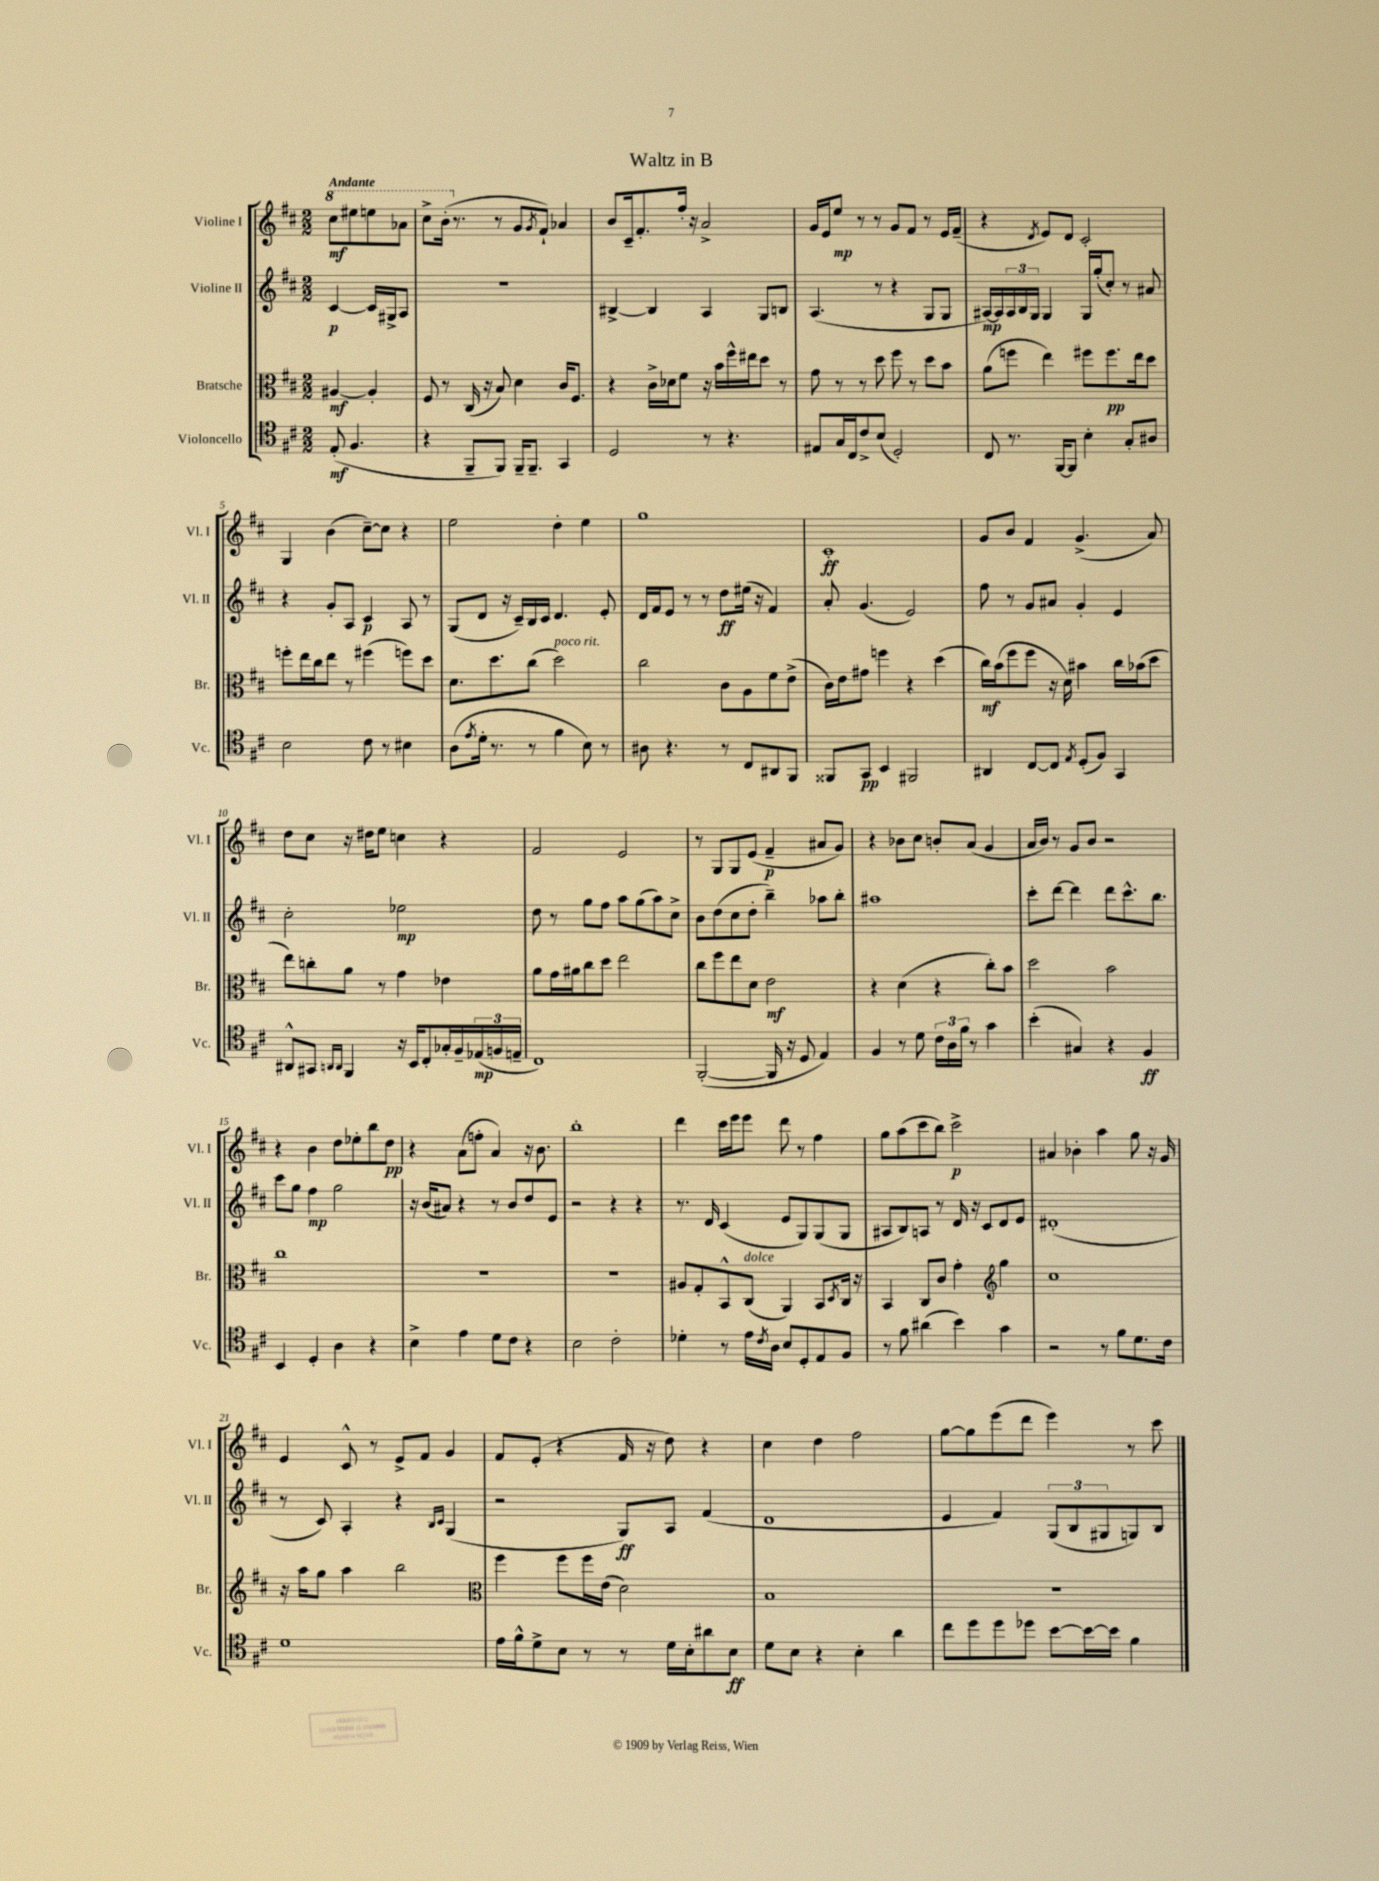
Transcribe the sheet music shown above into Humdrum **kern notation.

**kern	**dynam	**kern	**dynam	**kern	**dynam	**kern	**dynam
*part4	*part4	*part3	*part3	*part2	*part2	*part1	*part1
*staff4	*staff4	*staff3	*staff3	*staff2	*staff2	*staff1	*staff1
*I"Violoncello	*	*I"Bratsche	*	*I"Violine II	*	*I"Violine I	*
*I'Vc.	*	*I'Br.	*	*I'Vl. II	*	*I'Vl. I	*
*clefC4	*	*clefC3	*	*clefG2	*	*clefG2	*
*k[f#c#]	*	*k[f#c#]	*	*k[f#c#]	*	*k[f#c#]	*
*M2/2	*	*M2/2	*	*M2/2	*	*M2/2	*
*	*	*	*	*	*	*8va	*
=	=	=	=	=	=	=	=
!	!	!	!	!	!	!LO:TX:a:B:t=Andante	!
(8E'/	mf	[4A#X/	mf	[4c#/	p	8ccc#\L	mf
4.F#/	.	.	.	.	.	8eee#X\	.
.	.	4A#'/]	.	16c#/LL]	.	8eeen\	.
.	.	.	.	16G#X^/J	.	.	.
.	.	.	.	8A/J	.	8aa-X\J	.
=1	=1	=1	=1	=1	=1	=1	=1
4r	.	8F#/	.	1r	.	8ccc#^\L	.
.	.	8r	.	.	.	(16bb'\Jk	.
*	*	*	*	*	*	*X8va	*
.	.	.	.	.	.	8.r	.
8FF#~/L	.	(16C#/	.	.	.	.	.
.	.	16r	.	.	.	.	.
8FF#/J)	.	8B/)	.	.	.	8r	.
16FF#~/KL	.	4d\	.	.	.	8g/L	.
8.FF#~/J	.	.	.	.	.	.	.
.	.	.	.	.	.	8qg/	.
.	.	.	.	.	.	8f#`/J)	.
4GG/	.	16c#/KL	.	.	.	4a-X/	.
.	.	8.F#/J	.	.	.	.	.
=2	=2	=2	=2	=2	=2	=2	=2
2D/	.	4r	.	[4B#X^/	.	8b/L	.
.	.	.	.	.	.	16c#~/k	.
.	.	.	.	.	.	8.f#'/	.
.	.	16c#^\LL	.	4B#/]	.	.	.
.	.	16d-X\J	.	.	.	.	.
.	.	8f#\J	.	.	.	16ff#'/Jk	.
.	.	.	.	.	.	16r	.
8r	.	16r	.	4A/	.	2a^/	.
.	.	16b\LL	.	.	.	.	.
4.r	.	16ff#^^\	.	.	.	.	.
.	.	16ee#X\J	.	.	.	.	.
.	.	8dd\J	.	8G/L	.	.	.
.	.	8r	.	8Bn/J	.	.	.
=3	=3	=3	=3	=3	=3	=3	=3
8E#X/L	.	8g\	.	(4.A/	.	16g/LL	.
.	.	.	.	.	.	16e/J	.
16G/L	.	8r	.	.	.	8ee/J	mp
16C#/J	.	.	.	.	.	.	.
8c#^/	.	8r	.	.	.	8r	.
(8B/J	.	8dd\	.	8r	.	8r	.
2D'/)	.	8ff#\	.	4r	.	8g/L	.
.	.	8r	.	.	.	8f#/J	.
.	.	8dd\L	.	8G/L	.	8r	.
.	.	8b\J	.	8G/J	.	16e/LL	.
.	.	.	.	.	.	(16f#~/JJ	.
=4	=4	=4	=4	=4	=4	=4	=4
8C#/	.	(8a\L	.	[16A#X/LL)	mp	4r	.
.	.	.	.	16A#/]	.	.	.
8.r	.	8ffn\J	.	24A#/	.	.	.
.	.	.	.	24B/	.	.	.
.	.	.	.	24G/JJ	.	.	.
.	.	.	.	.	.	8qd/	.
.	.	4ee\)	.	4G/	.	8e/L)	.
[16FF#/KL	.	.	.	.	.	.	.
8FF#/J]	.	.	.	.	.	8d/J	.
4B'\	.	8ff#X\L	.	16G/LL	.	2c#'/	.
.	.	.	.	(16gg'/J	.	.	.
.	.	8.ff#\	pp	8cc#'/J)	.	.	.
8G'/L	.	.	.	8r	.	.	.
.	.	16ee\k	.	.	.	.	.
8A#X/J	.	8dd\J	.	8a#X/	.	.	.
!!LO:LB:g=z
=5	=5	=5	=5	=5	=5	=5	=5
2B\	.	8ffn'\L	.	4r	.	4G/	.
.	.	16ee\L	.	.	.	.	.
.	.	16cc#\J	.	.	.	.	.
.	.	8ee\J	.	8g'/L	.	(4b\	.
.	.	8r	.	8A/J	.	.	.
8c#\	.	(4ff#X\	.	4c#/	p	[8cc#~\L)	.
8r	.	.	.	.	.	8cc#\J]	.
4B#X\	.	8ffn\L)	.	8A/	.	4r	.
.	.	8dd\J	.	8r	.	.	.
=6	=6	=6	=6	=6	=6	=6	=6
(8A\L	.	8.d\L	.	(8G/L	.	2ee\	.
8qe/	.	.	.	.	.	.	.
16d'\Jk	.	.	.	8d/J	.	.	.
8.r	.	8.dd\	.	.	.	.	.
.	.	.	.	16r	.	.	.
.	.	.	.	16c#~/LL)	.	.	.
8r	.	(8cc#\J	.	16B/	.	.	.
.	.	.	.	16c#/JJ	.	.	.
!	!	!LO:TX:a:i:t=poco rit.	!	!	!	!	!
4f#\	.	2dd\)	.	4.d/	.	4dd'\	.
8B\)	.	.	.	.	.	4ee\	.
8r	.	.	.	8e'/	.	.	.
=7	=7	=7	=7	=7	=7	=7	=7
8A#X\	.	2cc#\	.	16d/LL	.	1gg	.
.	.	.	.	16f#/J	.	.	.
4.r	.	.	.	8e/J	.	.	.
.	.	.	.	8r	.	.	.
.	.	.	.	8r	.	.	.
8r	.	8c#\L	.	8dd\L	ff	.	.
8C#/L	.	8A\	.	(16ee#X\Jk	.	.	.
.	.	.	.	16r	.	.	.
8AA#X/	.	8f#\	.	4f#/)	.	.	.
8FF#/J	.	(8e^\J	.	.	.	.	.
=8	=8	=8	=8	=8	=8	=8	=8
8FF##X/L	.	16c#\LL)	.	8a'/	.	1c#'	ff
.	.	16e\J	.	.	.	.	.
8GG/J	pp	8g#X\J	.	(4.g/	.	.	.
4BB/	.	4ffn\	.	.	.	.	.
2FF#X/	.	4r	.	2e/)	.	.	.
.	.	(4dd\	.	.	.	.	.
=9	=9	=9	=9	=9	=9	=9	=9
4AA#X/	.	16cc#\LL)	mf	8ff#\	.	8g/L	.
.	.	(16b\J	.	.	.	.	.
.	.	8ff#\	.	8r	.	8b/J	.
[8C#/L	.	8ff#\J	.	8g/L	.	4f#/	.
8C#/J]	.	16r	.	8a#X/J	.	.	.
.	.	16d\)	.	.	.	.	.
8qE/	.	.	.	.	.	.	.
(8D'/L	.	4b#X\	.	4g'/	.	(4.g^/	.
8F#/J)	.	.	.	.	.	.	.
4GG/	.	16cc#\LL	.	4e/	.	.	.
.	.	(16b-X\J	.	.	.	.	.
.	.	8dd\J	.	.	.	8a/)	.
!!LO:LB:g=z
=10	=10	=10	=10	=10	=10	=10	=10
8AA#X^^/L	.	8ee\L)	.	2cc#'\	.	8dd\L	.
8GG#X/J	.	8ccn'\	.	.	.	8cc#\J	.
16qqAAn/LL	.	.	.	.	.	.	.
16qqAA/JJ	.	.	.	.	.	.	.
4FF#/	.	8a\J	.	.	.	16r	.
.	.	.	.	.	.	16dd#X\KL	.
.	.	8r	.	.	.	8ee\J	.
16r	.	4g\	.	2ee-X\	mp	4ccn\	.
16BB/KL	.	.	.	.	.	.	.
8C#'/	.	.	.	.	.	.	.
16G-X'/L	.	4e-X\	.	.	.	4r	.
16F#~/	.	.	.	.	.	.	.
(24E-X/	mp	.	.	.	.	.	.
24Fn/	.	.	.	.	.	.	.
24En~/JJ	.	.	.	.	.	.	.
=11	=11	=11	=11	=11	=11	=11	=11
1C#)	.	8a\L	.	8dd\	.	2f#/	.
.	.	16g\L	.	8r	.	.	.
.	.	16a#X\J	.	.	.	.	.
.	.	8cc#\	.	8gg\L	.	.	.
.	.	8dd\J	.	8ff#\J	.	.	.
.	.	2ee\	.	8aa\L	.	2e/	.
.	.	.	.	(8gg\	.	.	.
.	.	.	.	8aa\)	.	.	.
.	.	.	.	8cc#^\J	.	.	.
=12	=12	=12	=12	=12	=12	=12	=12
([2FF#'/	.	8cc#\L	.	8b\L	.	8r	.
.	.	8ff#\	.	(8dd\	.	8G/L	.
.	.	8ee\	.	8cc#\	.	8G/	.
.	.	8d\J	.	8dd'\J	.	(8e/J	.
16FF#/]	.	2e\	mf	4bb~\)	.	4f#~/	p
16r	.	.	.	.	.	.	.
8D/	.	.	.	.	.	.	.
4E/)	.	.	.	8aa-X\L	.	8a#X/L	.
.	.	.	.	8bb'\J	.	8g/J)	.
=13	=13	=13	=13	=13	=13	=13	=13
4F#/	.	4r	.	1aa#X	.	4r	.
8r	.	(4d\	.	.	.	8b-X\L	.
8d\	.	.	.	.	.	8cc#\J	.
24c#\LL	.	4r	.	.	.	8bn'/L	.
24A\	.	.	.	.	.	.	.
24f#\JJ	.	.	.	.	.	.	.
8r	.	.	.	.	.	(8a/J	.
4g\	.	8cc#'\L)	.	.	.	4g/	.
.	.	8b\J	.	.	.	.	.
=14	=14	=14	=14	=14	=14	=14	=14
(4b'\	.	2dd\	.	8ccc#'\L	.	16a/LL	.
.	.	.	.	.	.	16b/JJ)	.
.	.	.	.	[8ddd\J	.	8r	.
4G#X/)	.	.	.	4ddd\]	.	8g/L	.
.	.	.	.	.	.	8b/J	.
4r	.	2b\	.	8ddd\L	.	2r	.
.	.	.	.	8.ccc#^^\	.	.	.
4F#/	ff	.	.	.	.	.	.
.	.	.	.	8.bb\J	.	.	.
!!LO:LB:g=z
=15	=15	=15	=15	=15	=15	=15	=15
4BB/	.	1cc#	.	8ccc#\L	.	4r	.
.	.	.	.	8gg\J	.	.	.
4D'/	.	.	.	4ff#\	mp	4b\	.
4A\	.	.	.	2gg\	.	8dd\L	.
.	.	.	.	.	.	8ee-X'\	.
4r	.	.	.	.	.	8bb\	.
.	.	.	.	.	.	8dd\J	pp
=16	=16	=16	=16	=16	=16	=16	=16
4B^\	.	1r	.	16r	.	4r	.
.	.	.	.	(16b/KL	.	.	.
.	.	.	.	8a#X/J)	.	.	.
4e\	.	.	.	4r	.	(8a\L	.
.	.	.	.	.	.	8ffn'\J	.
8d\L	.	.	.	8r	.	4a/)	.
8c#\J	.	.	.	8b/L	.	.	.
4r	.	.	.	8dd/	.	16r	.
.	.	.	.	.	.	8.b\	.
.	.	.	.	8e/J	.	.	.
=17	=17	=17	=17	=17	=17	=17	=17
2B\	.	1r	.	2r	.	1bb'	.
2c#'\	.	.	.	4r	.	.	.
.	.	.	.	4r	.	.	.
=18	=18	=18	=18	=18	=18	=18	=18
4d-X'\	.	8A#X/L	.	8.r	.	4ddd\	.
.	.	8G'/	.	.	.	.	.
.	.	.	.	16d/	.	.	.
8r	.	8BB^^/	.	(4c#/	.	16ccc#\LL	.
.	.	.	.	.	.	16eee\J	.
!	!	!LO:TX:a:i:t=dolce	!	!	!	!	!
16e\LL	.	(8C#/J	.	.	.	8eee\J	.
8qc#/	.	.	.	.	.	.	.
16A\JJ	.	.	.	.	.	.	.
8B/L	.	4AA/)	.	8e/L	.	8ddd\	.
8D'/	.	.	.	8G/)	.	8r	.
8E/	.	8BB/L	.	(8G/	.	4ff#\	.
.	.	8qD/	.	.	.	.	.
8F#/J	.	16C#/Jk	.	8G/J	.	.	.
.	.	16r	.	.	.	.	.
=19	=19	=19	=19	=19	=19	=19	=19
8r	.	4BB/	.	8A#X/L	.	8gg\L	.
8f#\	.	.	.	8B/)	.	(8aa\	.
(4a#X\	.	8C#/L	.	8An/J	.	8ccc#\	.
.	.	8c#/J	.	8r	.	8bb\J)	.
4b\)	.	4g'\	.	16d/	.	2ccc#^\	p
.	.	.	.	16r	.	.	.
.	.	.	.	8c#/L	.	.	.
*	*	*clefG2	*	*	*	*	*
4g\	.	4gg\	.	8d/	.	.	.
.	.	.	.	8e/J	.	.	.
=20	=20	=20	=20	=20	=20	=20	=20
2r	.	1cc#	.	(1d#X'	.	4a#X/	.
.	.	.	.	.	.	4b-X'\	.
8r	.	.	.	.	.	4aa\	.
8f#\L	.	.	.	.	.	.	.
8.d\	.	.	.	.	.	8gg\	.
.	.	.	.	.	.	16r	.
16c#\Jk	.	.	.	.	.	16g/	.
!!LO:LB:g=z
=21	=21	=21	=21	=21	=21	=21	=21
1d	.	16r	.	8r	.	4e/	.
.	.	16aa\KL	.	.	.	.	.
.	.	8gg\J	.	8c#/)	.	.	.
.	.	4aa\	.	4A'/	.	8c#^^/	.
.	.	.	.	.	.	8r	.
.	.	2bb\	.	4r	.	8e^/L	.
.	.	.	.	.	.	8f#/J	.
.	.	.	.	16qqB/LL	.	.	.
.	.	.	.	16qqc#/JJ	.	.	.
.	.	.	.	(4G/	.	4g/	.
=22	=22	=22	=22	=22	=22	=22	=22
*	*	*clefC3	*	*	*	*	*
16e\LL	.	4ff#\	.	2r	.	8f#/L	.
16f#^^\J	.	.	.	.	.	.	.
8d^\	.	.	.	.	.	(8e'/J	.
8B\J	.	8ff#\L	.	.	.	4r	.
8r	.	16ff#\L	.	.	.	.	.
.	.	(16e\JJ	.	.	.	.	.
8r	.	2d\)	.	8G/L)	ff	16f#/	.
.	.	.	.	.	.	16r	.
16d\LL	.	.	.	8A/J	.	8dd\)	.
16B'\J	.	.	.	.	.	.	.
8a#X\	.	.	.	(4f#/	.	4r	.
8B\J	ff	.	.	.	.	.	.
=23	=23	=23	=23	=23	=23	=23	=23
8d\L	.	1B	.	1d	.	4cc#\	.
8B\J	.	.	.	.	.	.	.
4r	.	.	.	.	.	4dd\	.
4B'\	.	.	.	.	.	2ff#\	.
4a\	.	.	.	.	.	.	.
=24	=24	=24	=24	=24	=24	=24	=24
8cc#\L	.	1r	.	4e/	.	[8gg\L	.
8dd\	.	.	.	.	.	8gg\]	.
8dd\	.	.	.	4f#/)	.	(8eee\	.
8dd-X\J	.	.	.	.	.	8ddd\J	.
[8b\L	.	.	.	(12G/L	.	4eee\)	.
.	.	.	.	12B/	.	.	.
16b\L_	.	.	.	.	.	.	.
.	.	.	.	12G#X/	.	.	.
16b\JJ]	.	.	.	.	.	.	.
4f#\	.	.	.	8Gn/)	.	8r	.
.	.	.	.	8B/J	.	8ccc#\	.
==	==	==	==	==	==	==	==
*-	*-	*-	*-	*-	*-	*-	*-
